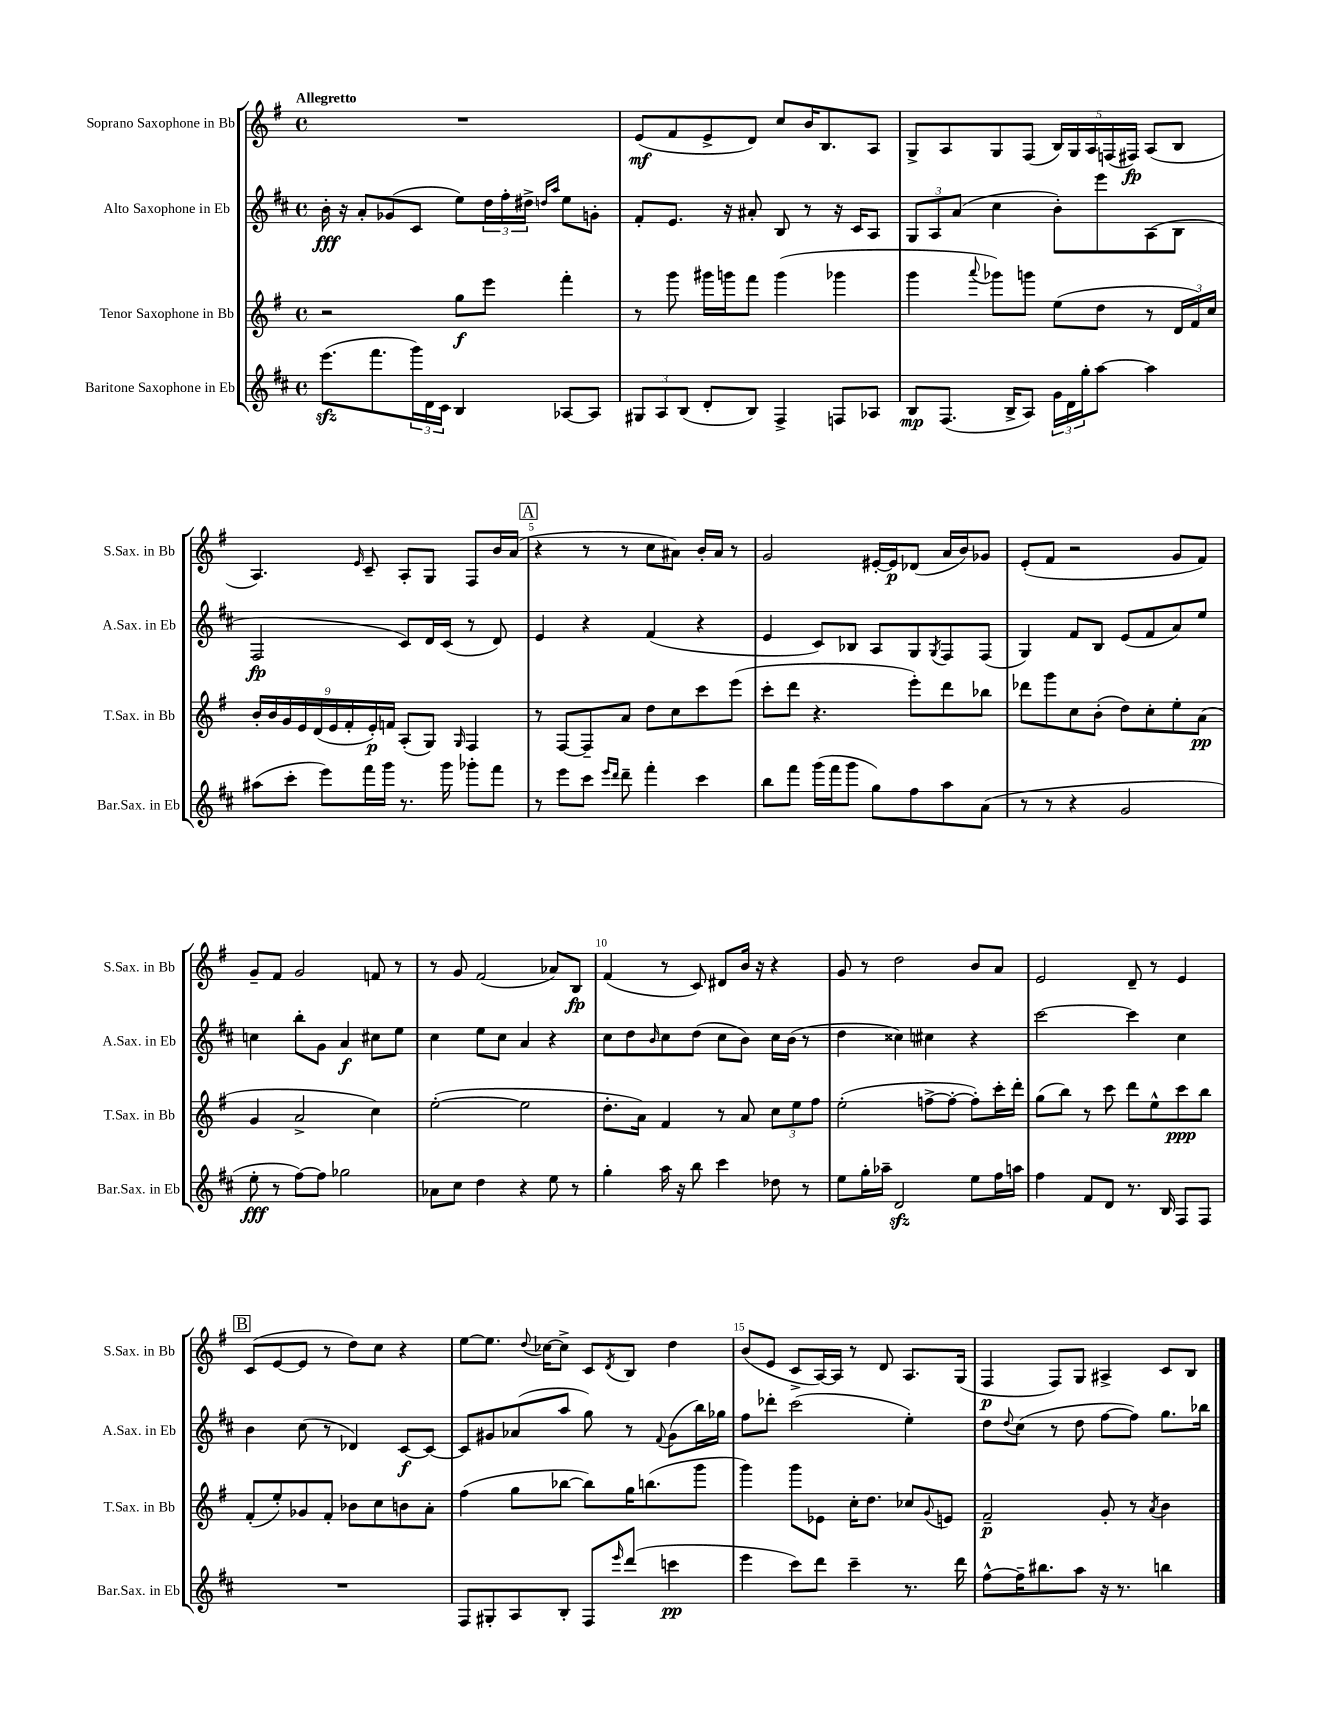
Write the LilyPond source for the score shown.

<<
\new StaffGroup <<
\new Staff = "s0" \with { instrumentName = "Soprano Saxophone in Bb" shortInstrumentName = "S.Sax. in Bb" } {
    \clef treble \key g \major \defaultTimeSignature \time 4/4 \tempo "Allegretto"
    R1 |
    e'8\mf( fis'8 e'8-> d'8) c''8 b'16 b8. a8 |
    g8-> a8 g8 fis8( \tuplet 5/4 { b16) g16 a16 f16( fis16\fp) } a8( b8 |
    a4.) \grace { e'16 } c'8-- a8-. g8 fis8 b'16 a'16( |
    \mark \markup { \box "A" } r4 r8 r8 c''8 ais'8) b'16-. ais'16 r8 |
    g'2 eis'16~-. eis'16\p des'8( a'16 b'16) ges'8 |
    e'8-.( fis'8 r2 g'8 fis'8) |
    g'8-- fis'8 g'2 f'8 r8 |
    r8 g'8 fis'2( aes'8) b8\fp |
    fis'4( r8 c'8) dis'8 b'16 r16 r4 |
    g'8 r8 d''2 b'8 a'8 |
    e'2 d'8-- r8 e'4 |
    \mark \markup { \box "B" } c'8( e'8~ e'8 r8 d''8) c''8 r4 |
    e''8~ e''8. \appoggiatura { d''8 } ces''16~ ces''8-> c'8 \acciaccatura { d'8 } b8 d''4 |
    b'8( e'8 c'8-> a16~) a16 r8 d'8 a8. g16( |
    fis4\p fis8) g8 ais4-> c'8 b8 \bar "|." |
}
\new Staff = "s1" \with { instrumentName = "Alto Saxophone in Eb" shortInstrumentName = "A.Sax. in Eb" } {
    \clef treble \key d \major \defaultTimeSignature \time 4/4
    b'16-.\fff r16 a'8-. ges'8( cis'8 e''8) \tuplet 3/2 { d''16 fis''16-. dis''16-> } \grace { d''16 a''16 } e''8 g'8-. |
    fis'8-. e'8. r16 ais'8-. b8 r8 r16 cis'16 a8 |
    \tuplet 3/2 { g8 a8 a'8( } cis''4 b'8-.) e'''8 a8( b8 |
    fis2\fp cis'8) d'16 cis'16( r8 d'8) |
    \mark \markup { \box "A" } e'4 r4 fis'4( r4 |
    e'4 cis'8) bes8 a8 g8 \acciaccatura { g8 } fis8 fis8( |
    g4) fis'8 b8 e'8( fis'8 a'8) e''8 |
    c''4 b''8-. g'8 a'4\f cis''8 e''8 |
    cis''4 e''8 cis''8 a'4 r4 |
    cis''8 d''8 \grace { b'16 } cis''8 d''8( cis''8 b'8) cis''16 b'16( r8 |
    d''4 cisis''4) cis''4 r4 |
    cis'''2~ cis'''4 cis''4 |
    \mark \markup { \box "B" } b'4 cis''8( r8 des'4) cis'8~\f cis'8~ |
    cis'8 gis'8 aes'8( a''8 g''8) r8 \appoggiatura { fis'8 } gis'8( b''16) ges''16 |
    fis''8 des'''8-. cis'''2( e''4-.) |
    d''8 \appoggiatura { d''8 } cis''8( r8 d''8 fis''8~ fis''8) g''8. bes''16 \bar "|." |
}
\new Staff = "s2" \with { instrumentName = "Tenor Saxophone in Bb" shortInstrumentName = "T.Sax. in Bb" } {
    \clef treble \key g \major \defaultTimeSignature \time 4/4
    r2 g''8\f e'''8 fis'''4-. |
    r8 g'''8 gis'''16 g'''16 fis'''8 g'''4( ges'''4 |
    g'''4 \appoggiatura { a'''8 } ges'''8) g'''8 e''8( d''8 r8 \tuplet 3/2 { d'16 fis'16) c''16 } |
    \tuplet 9/8 { b'16-. b'16 g'16 e'16 d'16( e'16 fis'16-. e'16-.\p) f'16 } a8-.( g8) \grace { g16 } fis4 |
    \mark \markup { \box "A" } r8 fis8~ fis8-- a'8 d''8 c''8 c'''8 e'''8( |
    c'''8-. d'''8 r4. e'''8-.) d'''8 bes''8 |
    des'''8 g'''8 c''8 b'8-.( d''8) c''8-. e''8-. a'8\pp( |
    g'4 a'2-> c''4) |
    e''2~-.( e''2 |
    d''8.-. a'16) fis'4 r8 a'8 \tuplet 3/2 { c''8 e''8 fis''8 } |
    e''2-.( f''8~-> f''8~-. f''8-.) c'''16-. d'''16-. |
    g''8( b''8) r8 c'''8 d'''8 e''8-^ c'''8\ppp b''8 |
    \mark \markup { \box "B" } fis'8-.( e''8-.) ges'8 fis'8-. bes'8 c''8 b'8 a'8-. |
    fis''4( g''8 bes''8~ bes''8) g''16 b''8.( g'''8 |
    g'''4) g'''8 ees'8 c''16-. d''8. ces''8 \appoggiatura { g'8 } e'8 |
    fis'2--\p g'8-. r8 \acciaccatura { a'8 } b'4 \bar "|." |
}
\new Staff = "s3" \with { instrumentName = "Baritone Saxophone in Eb" shortInstrumentName = "Bar.Sax. in Eb" } {
    \clef treble \key d \major \defaultTimeSignature \time 4/4
    e'''8.\sfz( fis'''8. \tuplet 3/2 { g'''16) d'16 cis'16 } b4 aes8~ aes8 |
    \tuplet 3/2 { gis8 a8 b8( } d'8-. b8) fis4-> f8 aes8 |
    b8\mp fis8.( b16-> a8) \tuplet 3/2 { g'16 d'16 g''16-. } a''8~ a''4 |
    ais''8( cis'''8-. e'''8) fis'''16 g'''16 r8. g'''16 ges'''8-. fis'''8 |
    \mark \markup { \box "A" } r8 e'''8 cis'''8 \grace { e'''16 d'''16 } d'''8-- fis'''4-. cis'''4 |
    b''8 fis'''8 g'''16( fis'''16 g'''8 g''8) fis''8 a''8 a'8( |
    r8 r8 r4 g'2 |
    e''8-.\fff r8 fis''8~) fis''8 ges''2 |
    aes'8 cis''8 d''4 r4 e''8 r8 |
    g''4-. a''16 r16 b''8 cis'''4 des''8 r8 |
    e''8 g''16-. aes''16-- d'2\sfz e''8 fis''16 a''16 |
    fis''4 fis'8 d'8 r8. b16 fis8 fis8 |
    \mark \markup { \box "B" } R1 |
    fis8 gis8-. a8 b8-. fis8 \grace { e'''16 } d'''8( c'''4\pp |
    e'''4 cis'''8) d'''8 cis'''4-- r8. d'''16 |
    fis''8~-^ fis''16-- bis''8. a''8 r16 r8. b''4 \bar "|." |
}
>>
>>
\layout { \context { \Score \override BarNumber.break-visibility = ##(#f #t #t) barNumberVisibility = #(every-nth-bar-number-visible 5) } }
